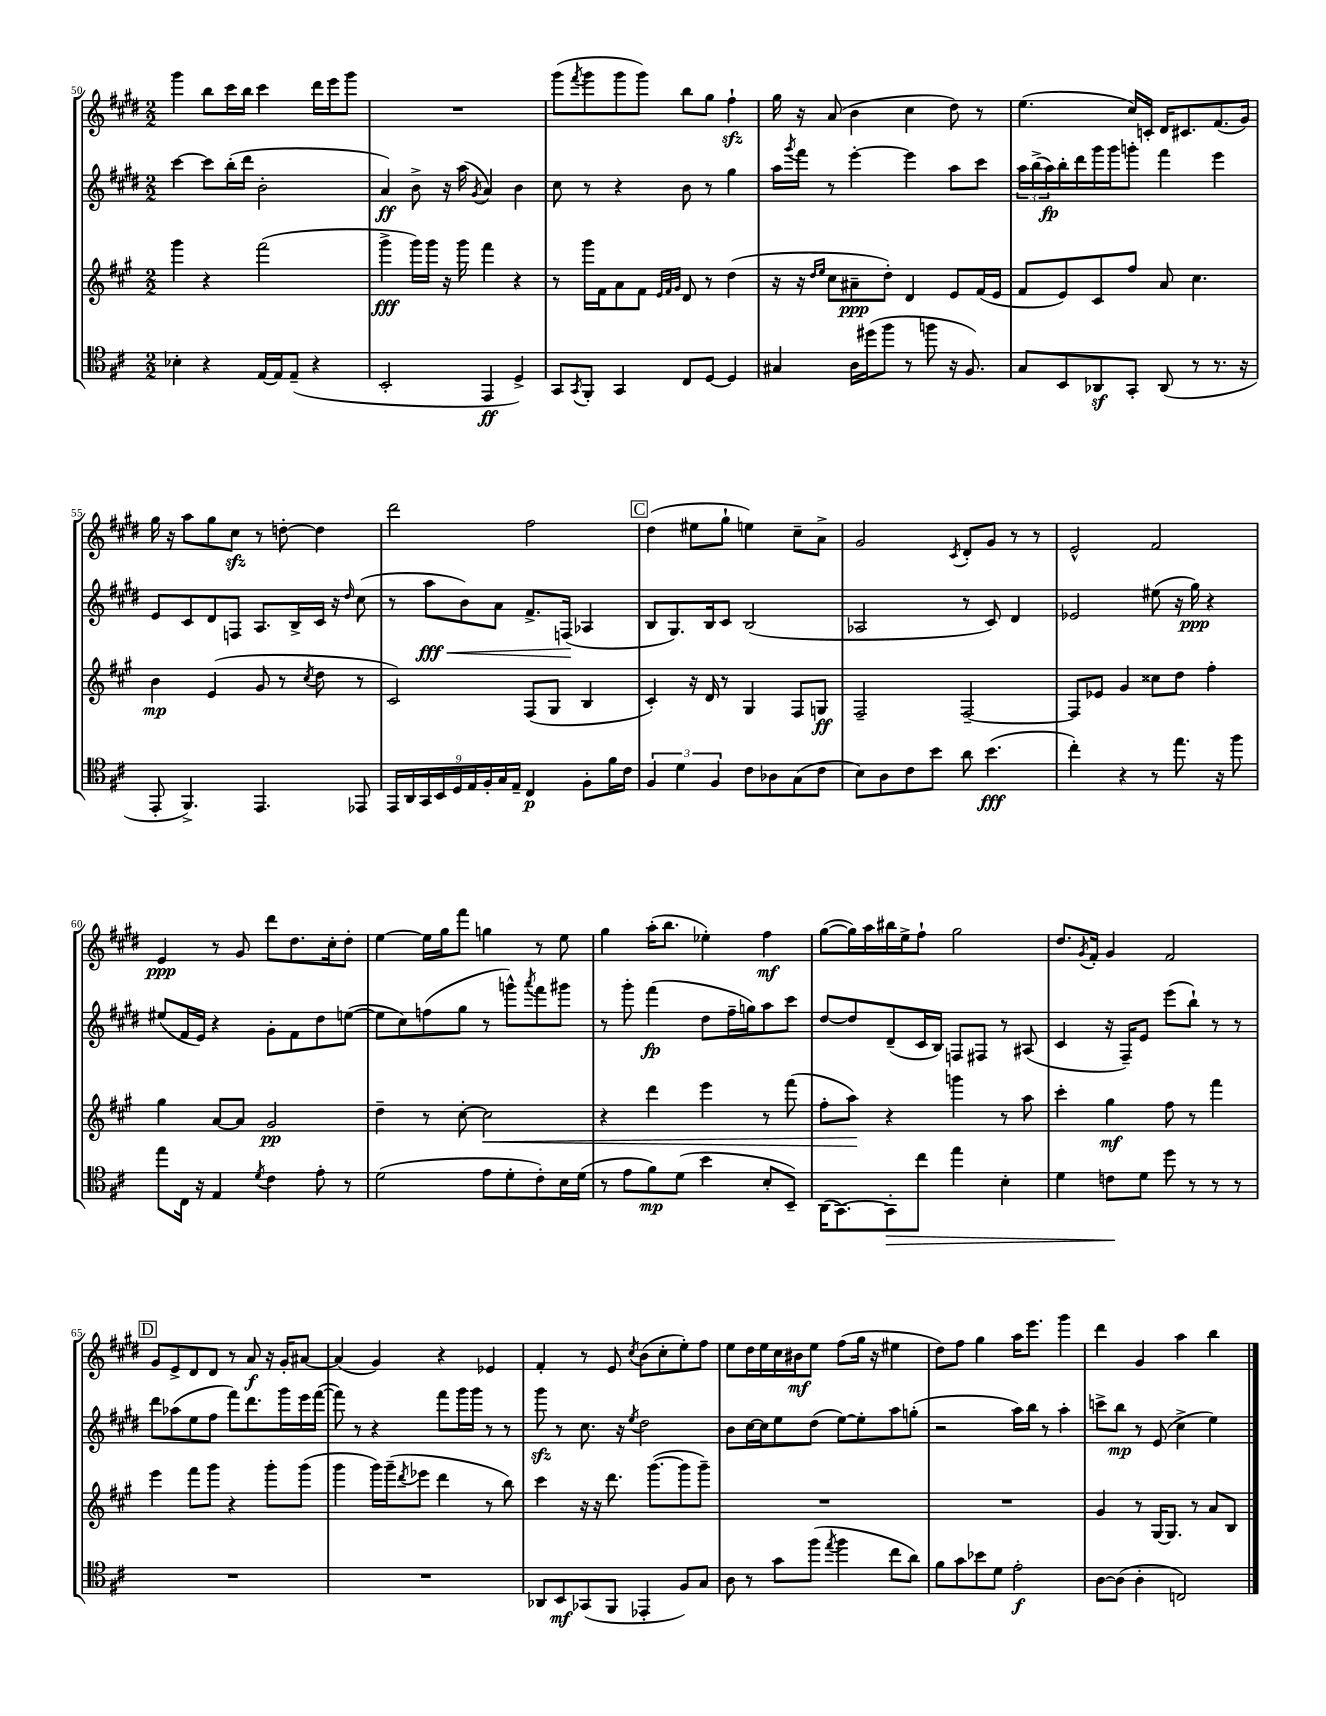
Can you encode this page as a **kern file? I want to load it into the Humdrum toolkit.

**kern	**dynam	**kern	**dynam	**kern	**dynam	**kern	**dynam
*part4	*part4	*part3	*part3	*part2	*part2	*part1	*part1
*staff4	*staff4	*staff3	*staff3	*staff2	*staff2	*staff1	*staff1
*clefC4	*	*clefG2	*	*clefG2	*	*clefG2	*
*k[f#c#]	*	*k[f#c#g#]	*	*k[f#c#g#d#]	*	*k[f#c#g#d#]	*
*M2/2	*	*M2/2	*	*M2/2	*	*M2/2	*
=50	=50	=50	=50	=50	=50	=50	=50
4B-X'\	.	4ggg#\	.	[4ccc#\	.	4ggg#\	.
4r	.	4r	.	8ccc#\L]	.	8bb\L	.
.	.	.	.	(16bb'\L	.	16ccc#\L	.
.	.	.	.	16ddd#\JJ	.	16bb\JJ	.
[16E/LL	.	(2fff#\	.	2b'\	.	4ccc#\	.
16E/J]	.	.	.	.	.	.	.
(8E~/J	.	.	.	.	.	.	.
4r	.	.	.	.	.	16ddd#\LL	.
.	.	.	.	.	.	16eee\J	.
.	.	.	.	.	.	8ggg#\J	.
=51	=51	=51	=51	=51	=51	=51	=51
2BB'/	.	4ggg#^\	fff	4a/)	ff	1r	.
.	.	16ggg#\LL)	.	8b^\	.	.	.
.	.	16ggg#\JJ	.	.	.	.	.
.	.	16r	.	16r	.	.	.
.	.	16ggg#\	.	(16aa\	.	.	.
.	.	.	.	8qg#/	.	.	.
4EE/	ff	4fff#\	.	4a/)	.	.	.
4D^/)	.	4r	.	4b\	.	.	.
=52	=52	=52	=52	=52	=52	=52	=52
8GG/L	.	8r	.	8cc#\	.	(8ggg#\L	.
8qGG/	.	.	.	.	.	8qfff#/	.
8FF#'/J	.	16ggg#\LL	.	8r	.	8ggg#\	.
.	.	16f#\J	.	.	.	.	.
4GG/	.	8a\	.	4r	.	8ggg#\	.
.	.	8f#\J	.	.	.	8ggg#\J)	.
.	.	32qqe/LLL	.	.	.	.	.
.	.	32qqf#/	.	.	.	.	.
.	.	32qqg#/JJJ	.	.	.	.	.
8C#/L	.	8d/	.	8b\	.	8bb\L	.
[8D/J	.	8r	.	8r	.	8gg#\J	.
4D/]	.	(4dd\	.	4gg#\	.	4ff#zz`\	.
=53	=53	=53	=53	=53	=53	=53	=53
4G#X/	.	16r	.	16aa\LL	.	16gg#\	.
.	.	.	.	8qggg#/	.	.	.
.	.	16r	.	16fff#\JJ	.	16r	.
.	.	16qqdd/LL	.	.	.	.	.
.	.	16qqee/JJ	.	.	.	.	.
.	.	8cc#\L	.	8r	.	(8a/	.
16A\LL	.	8a#X~\	ppp	[4eee'\	.	4b\	.
(16dd#X\J	.	.	.	.	.	.	.
8ff#\J	.	8dd'\J)	.	.	.	.	.
8r	.	4d/	.	4eee\]	.	4cc#\	.
8ffn\	.	.	.	.	.	.	.
16r	.	8e/L	.	8aa\L	.	8dd#\)	.
8.F#/)	.	.	.	.	.	.	.
.	.	(16f#/L	.	8ccc#\J	.	8r	.
.	.	16e/JJ	.	.	.	.	.
=54	=54	=54	=54	=54	=54	=54	=54
8G/L	.	8f#/L	.	24aa\LL	.	(4.ee\	.
.	.	.	.	(24bb^\	.	.	.
.	.	.	.	24aa\)	fp	.	.
8BB/	.	8e/)	.	16bb'\	.	.	.
.	.	.	.	16ddd#\	.	.	.
8AA-Xz/	.	8c#/	.	16ggg#\	.	.	.
.	.	.	.	16ggg#\J	.	.	.
8GG'/J	.	8ff#/J	.	8gggn'\J	.	16cc#/LL)	.
.	.	.	.	.	.	16cn'/JJ	.
(8AA-/	.	8a/	.	4fff#\	.	16d#/KL	.
.	.	.	.	.	.	8.c#X/	.
8r	.	4.cc#\	.	.	.	.	.
8.r	.	.	.	4eee\	.	(8.f#/	.
16r	.	.	.	.	.	16g#/Jk)	.
!!LO:LB:g=z
=55	=55	=55	=55	=55	=55	=55	=55
8EE'/	.	4b\	mp	8e/L	.	16gg#\	.
.	.	.	.	.	.	16r	.
4.FF#^/)	.	.	.	8c#/	.	8aa\L	.
.	.	(4e/	.	8d#/	.	8gg#\	.
.	.	.	.	8Fn/J	.	8cc#zz\J	.
4.EE/	.	8g#/	.	8.A/L	.	8r	.
.	.	8r	.	.	.	[8ddn'\	.
.	.	.	.	16B^/L	.	.	.
.	.	8qcc#/	.	.	.	.	.
.	.	8dd\	.	16c#/JJ	.	4dd\]	.
.	.	.	.	16r	.	.	.
.	.	.	.	16qqdd#/	.	.	.
8EE-X/	.	8r	.	(8cc#\	.	.	.
=56	=56	=56	=56	=56	=56	=56	=56
18EE/LL	.	2c#/)	.	8r	.	2ddd#\	.
18AA/	.	.	.	.	.	.	.
18GG/	.	.	.	.	.	.	.
!	!	!	!	!	!LO:HP:b	!	!
.	.	.	.	8aa\L	< fff	.	.
18BB/	.	.	.	.	.	.	.
18D/	.	.	.	.	.	.	.
.	.	.	.	8b\)	.	.	.
18E/	.	.	.	.	.	.	.
18F#'/	.	.	.	.	.	.	.
.	.	.	.	8a\J	.	.	.
18G/	.	.	.	.	.	.	.
18E~/JJ	.	.	.	.	.	.	.
4C#/	p	(8F#/L	.	8.f#^/L	.	2ff#\	.
.	.	8G#/J	.	.	.	.	.
.	.	.	.	(16Fn/Jk	.	.	.
8F#'\L	.	4B/	.	4A-X/	[	.	.
16f#\L	.	.	.	.	.	.	.
16c#\JJ	.	.	.	.	.	.	.
!!LO:REH:place=s1:t=C
=57	=57	=57	=57	=57	=57	=57	=57
6F#/	.	4c#'/)	.	8B/L	.	(4dd#\	.
.	.	.	.	8.G#/)	.	.	.
6d\	.	.	.	.	.	.	.
.	.	16r	.	.	.	8ee#X\L	.
.	.	16d/	.	16B/k	.	.	.
6F#/	.	.	.	.	.	.	.
.	.	8r	.	8c#/J	.	8gg#`\J	.
8c#\L	.	4G#/	.	(2B/	.	4een\)	.
8A-X\	.	.	.	.	.	.	.
(8G\	.	8F#/L	.	.	.	8cc#~\L	.
8c#\J	.	8Gn/J	ff	.	.	8a^\J	.
=58	=58	=58	=58	=58	=58	=58	=58
8B\L)	.	2F#~/	.	2A-X/	.	2g#/	.
8A\	.	.	.	.	.	.	.
8c#\	.	.	.	.	.	.	.
8b\J	.	.	.	.	.	.	.
.	.	.	.	.	.	8qc#/	.
8a\	.	[2F#~/	.	8r	.	8d#'/L	.
(4.b\	fff	.	.	8c#/)	.	8g#/J	.
.	.	.	.	4d#/	.	8r	.
.	.	.	.	.	.	8r	.
=59	=59	=59	=59	=59	=59	=59	=59
4cc#'\)	.	8F#/L]	.	2e-X/	.	2e^^/	.
.	.	8e-X/J	.	.	.	.	.
4r	.	4g#/	.	.	.	.	.
8r	.	8cc##X\L	.	(8ee#X\	.	2f#/	.
8.ee\	.	8dd\J	.	16r	.	.	.
.	.	.	.	16gg#\)	ppp	.	.
.	.	4ff#'\	.	4r	.	.	.
16r	.	.	.	.	.	.	.
8ff#\	.	.	.	.	.	.	.
!!LO:LB:g=z
=60	=60	=60	=60	=60	=60	=60	=60
8ee\L	.	4gg#\	.	(8ee#X/L	.	4e/	ppp
16C#\Jk	.	.	.	16f#/L	.	.	.
16r	.	.	.	16e/JJ)	.	.	.
4E/	.	[8a/L	.	4r	.	8r	.
.	.	8a/J]	.	.	.	8g#/	.
8qd/	.	.	.	.	.	.	.
4c#\	.	2g#/	pp	8g#'\L	.	8ddd#\L	.
.	.	.	.	8f#\	.	8.dd#\	.
8e'\	.	.	.	8dd#\	.	.	.
.	.	.	.	.	.	16cc#'\k	.
8r	.	.	.	([8een\J	.	8dd#'\J	.
=61	=61	=61	=61	=61	=61	=61	=61
(2d\	.	4dd~\	.	8ee\L]	.	[4ee\	.
.	.	.	.	8cc#\)	.	.	.
.	.	8r	.	(8ffn\	.	16ee\LL]	.
.	.	.	.	.	.	16gg#\J	.
.	.	[8cc#'\	.	8gg#\J	.	8fff#\J	.
!	!	!	!LO:HP:b	!	!	!	!
8e\L	.	2cc#\]	<	8r	.	4ggn\	.
8d'\	.	.	.	8gggn^^\L)	.	.	.
.	.	.	.	8qaaa/	.	.	.
8c#'\)	.	.	.	8fff#\	.	8r	.
16B\L	.	.	.	8ggg#X\J	.	8ee\	.
(16d\JJ	.	.	.	.	.	.	.
=62	=62	=62	=62	=62	=62	=62	=62
8r	.	4r	.	8r	.	4gg#\	.
8e\L	.	.	.	8ggg#'\	.	.	.
8f#\)	mp	4ddd\	.	(4fff#\	fp	(16aa'\KL	.
.	.	.	.	.	.	8.bb\J	.
(8d\J	.	.	.	.	.	.	.
4b\	.	4eee\	.	8dd#\L	.	4ee-X'\)	.
.	.	.	.	16ff#~\L	.	.	.
.	.	.	.	16ggn\J)	.	.	.
8B'/L	.	8r	.	8aa\	.	4ff#\	mf
8BB~/J)	.	(8fff#\	.	8ccc#\J	.	.	.
=63	=63	=63	=63	=63	=63	=63	=63
(16AA\KL	.	8ff#'\L	.	[8dd#/L	.	([8gg#\L	.
[8.GG\)	.	.	.	.	.	.	.
.	.	8aa\J)	.	8dd#/]	.	16gg#\L])	.
.	.	.	.	.	.	16aa\	.
!	!LO:HP:b	!	!	!	!	!	!
8GG'\]	>	4r	[	(8d#~/	.	16bb#X\	.
.	.	.	.	.	.	16ee^\J	.
8cc#\J	.	.	.	16c#/L	.	8ff#`\J	.
.	.	.	.	16B/JJ)	.	.	.
4ee\	.	4gggn\	.	8Fn/L	.	2gg#\	.
.	.	.	.	8F#X/J	.	.	.
4B'\	.	8r	.	8r	.	.	.
.	.	8aa\	.	(8A#X/	.	.	.
=64	=64	=64	=64	=64	=64	=64	=64
4d\	.	4ccc#'\	.	4c#/	.	8.dd#/L	.
.	.	.	.	.	.	8qg#/	.
.	.	.	.	.	.	16f#'/Jk	.
8cn\L	.	4gg#\	mf	16r	.	4g#/	.
.	.	.	.	16F#~/KL)	.	.	.
8d\J	]	.	.	8e/J	.	.	.
8dd\	.	8ff#\	.	(8eee\L	.	2f#/	.
8r	.	8r	.	8bb`\J)	.	.	.
8r	.	4fff#\	.	8r	.	.	.
8r	.	.	.	8r	.	.	.
!!LO:LB:g=z
!!LO:REH:place=s1:t=D
=65	=65	=65	=65	=65	=65	=65	=65
1r	.	4eee\	.	8ddd#\L	.	8g#/L	.
.	.	.	.	(8aa-X\	.	8e^/	.
.	.	8fff#\L	.	8ee\	.	8d#/	.
.	.	8ggg#\J	.	8ff#\J	.	8d#/J	.
.	.	4r	.	8fff#\L)	.	8r	.
.	.	.	.	8.ddd#\	.	8a/	f
.	.	8ggg#'\L	.	.	.	16r	.
.	.	.	.	16ggg#\L	.	16g#'/KL	.
.	.	(8ggg#\J	.	16eee\	.	[8a#X/J	.
.	.	.	.	([16fff#\JJ	.	.	.
=66	=66	=66	=66	=66	=66	=66	=66
1r	.	4ggg#\	.	8fff#\])	.	(4a#/]	.
.	.	.	.	8r	.	.	.
.	.	16ggg#\LL)	.	4r	.	4g#/)	.
.	.	(16ggg#~\J	.	.	.	.	.
.	.	8qddd/	.	.	.	.	.
.	.	8eee-X\J	.	.	.	.	.
.	.	4ddd\	.	8fff#\L	.	4r	.
.	.	.	.	16ggg#\L	.	.	.
.	.	.	.	16ggg#\JJ	.	.	.
.	.	8r	.	8r	.	4e-X/	.
.	.	8bb\)	.	8r	.	.	.
=67	=67	=67	=67	=67	=67	=67	=67
8AA-X/L	.	4ccc#\	.	8ggg#zz\	.	4f#'/	.
8BB/	mf	.	.	8r	.	.	.
(8GG-X/	.	16r	.	8.cc#\	.	8r	.
.	.	16r	.	.	.	.	.
8FF#/J	.	8.ddd\	.	.	.	8e/	.
.	.	.	.	16r	.	.	.
.	.	.	.	8qee/	.	8qcc#/	.
4EE-X'/	.	.	.	2dd#\	.	(8b\L	.
.	.	([8.ggg#\L	.	.	.	.	.
.	.	.	.	.	.	8cc#'\	.
8F#/L)	.	8ggg#\]	.	.	.	8ee'\)	.
8G/J	.	8ggg#~\J)	.	.	.	8ff#\J	.
=68	=68	=68	=68	=68	=68	=68	=68
8A\	.	1r	.	8b\L	.	8ee\L	.
8r	.	.	.	[16cc#\L	.	16dd#\L	.
.	.	.	.	16cc#\J]	.	16ee\	.
8g\L	.	.	.	8ee\	.	16cc#\	.
.	.	.	.	.	.	16b#X\J	mf
(8ff#\J	.	.	.	(8dd#\J	.	8ee\J	.
8qee/	.	.	.	.	.	.	.
4ff#\	.	.	.	[8ee\L)	.	(8ff#\L	.
.	.	.	.	8ee'\]	.	16gg#\Jk	.
.	.	.	.	.	.	16r	.
8cc#\L	.	.	.	8aa\	.	4ee#X\	.
8a\J)	.	.	.	(8ggn'\J	.	.	.
=69	=69	=69	=69	=69	=69	=69	=69
8f#\L	.	1r	.	2r	.	8dd#\L)	.
8g\	.	.	.	.	.	8ff#\J	.
8b-X\	.	.	.	.	.	4gg#\	.
8d\J	.	.	.	.	.	.	.
2e'\	f	.	.	16aa\LL)	.	16aa\KL	.
.	.	.	.	16bb\JJ	.	8.eee\J	.
.	.	.	.	8r	.	.	.
.	.	.	.	4aa'\	.	4ggg#\	.
=70	=70	=70	=70	=70	=70	=70	=70
[8A\L	.	4g#/	.	8cccn^\L	.	4ddd#\	.
(8A\J]	.	.	.	8bb\J	mp	.	.
4A'\	.	8r	.	8r	.	4g#/	.
.	.	[16G#/KL	.	(8e/	.	.	.
.	.	8.G#/J]	.	.	.	.	.
2Cn/)	.	.	.	4cc#^\	.	4aa\	.
.	.	8r	.	.	.	.	.
.	.	8a/L	.	4ee\)	.	4bb\	.
.	.	8B/J	.	.	.	.	.
==	==	==	==	==	==	==	==
*-	*-	*-	*-	*-	*-	*-	*-
